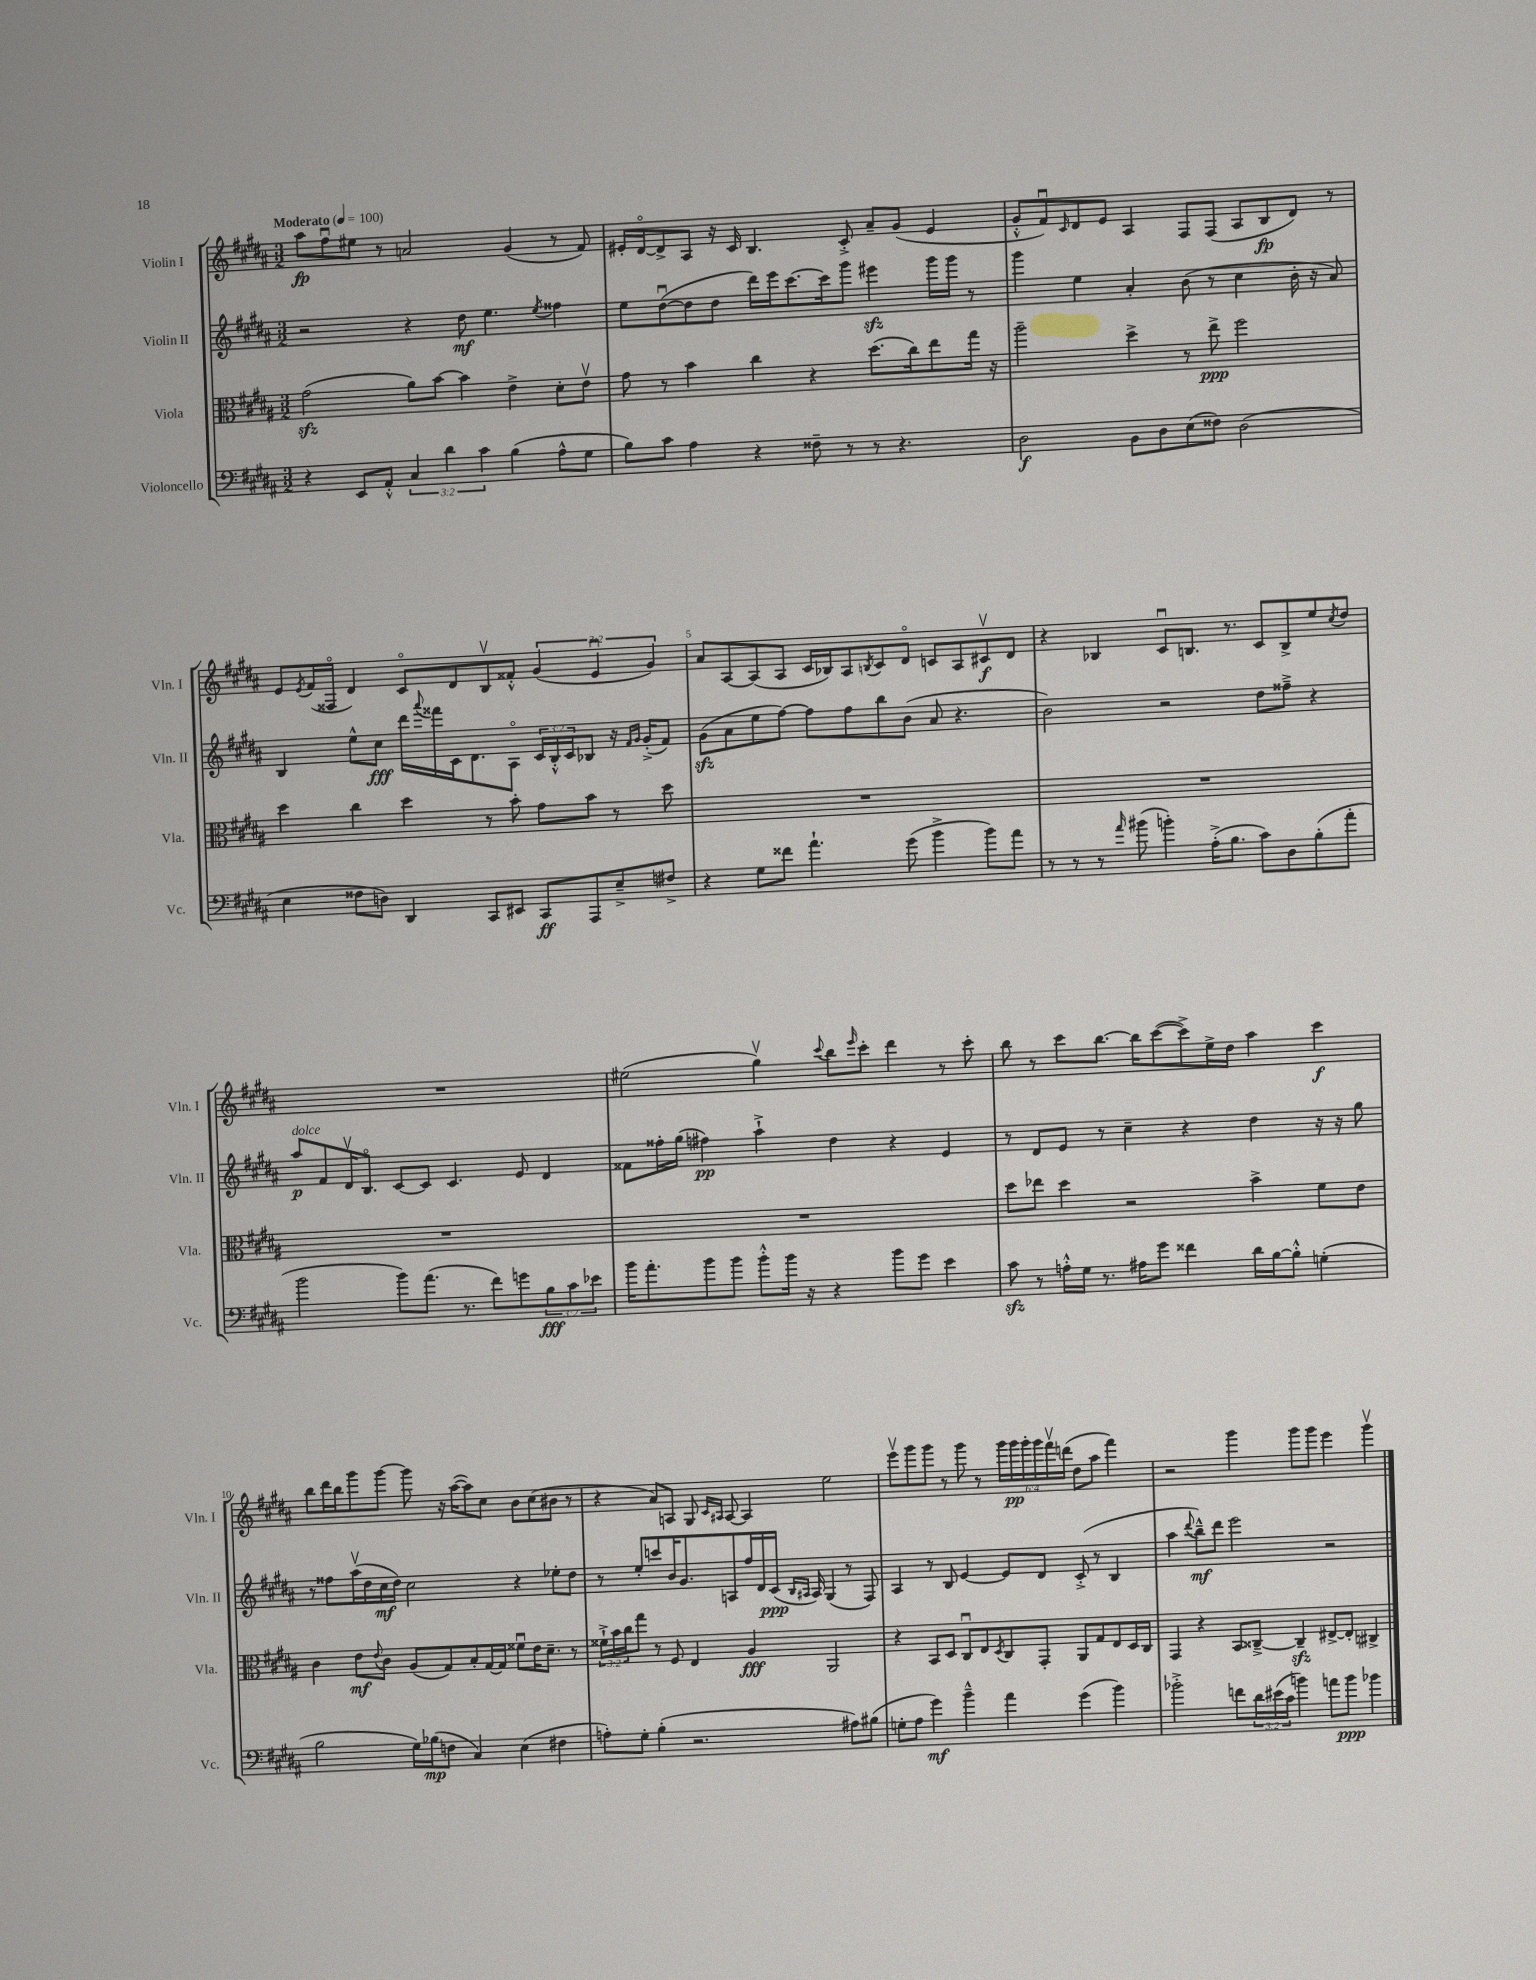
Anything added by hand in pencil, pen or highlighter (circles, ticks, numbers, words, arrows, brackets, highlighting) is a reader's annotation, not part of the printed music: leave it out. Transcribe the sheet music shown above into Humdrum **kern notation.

**kern	**dynam	**kern	**dynam	**kern	**dynam	**kern	**dynam
*part4	*part4	*part3	*part3	*part2	*part2	*part1	*part1
*staff4	*staff4	*staff3	*staff3	*staff2	*staff2	*staff1	*staff1
*I"Violoncello	*	*I"Viola	*	*I"Violin II	*	*I"Violin I	*
*I'Vc.	*	*I'Vla.	*	*I'Vln. II	*	*I'Vln. I	*
*clefF4	*	*clefC3	*	*clefG2	*	*clefG2	*
*k[f#c#g#d#a#]	*	*k[f#c#g#d#a#]	*	*k[f#c#g#d#a#]	*	*k[f#c#g#d#a#]	*
*M3/2	*	*M3/2	*	*M3/2	*	*M3/2	*
*MM100	*	*MM100	*	*MM100	*	*MM100	*
=1	=1	=1	=1	=1	=1	=1	=1
!	!	!	!	!	!	!LO:TX:a:B:t=Moderato	!
4r	.	(2g#zz\	.	2r	.	8aa#\L	fp
.	.	.	.	.	.	8ff#u\	.
8EE/L	.	.	.	.	.	8ee#X\J	.
8AA#'^^/J	.	.	.	.	.	8r	.
6C#/	.	8a#\L)	.	4r	.	2an/	.
.	.	[8b\J	.	.	.	.	.
6d#\	.	.	.	.	.	.	.
.	.	4b\]	.	8dd#\	mf	.	.
6c#\	.	.	.	.	.	.	.
.	.	.	.	4.ee\	.	.	.
(4B\	.	4e^\	.	.	.	(4g#/	.
.	.	.	.	8qee/	.	.	.
8A#^^\L	.	8d#'\L	.	4ff##X\	.	8r	.
8G#\J	.	8ev\J	.	.	.	8f#/)	.
=2	=2	=2	=2	=2	=2	=2	=2
8B\L)	.	8g#\	.	8ee\L	.	16e#X'/LL	.
.	.	.	.	.	.	[16d#/J	.
8c#\J	.	8r	.	([8dd#u\	.	8d#^/]	.
4A#\	.	4b\	.	8dd#\]	.	8A#/J	.
.	.	.	.	8dd#\J	.	16r	.
.	.	.	.	.	.	16c#/	.
4r	.	4cc#\	.	16ddd#\LL)	.	4.B/	.
.	.	.	.	16eee\J	.	.	.
.	.	.	.	[8.ccc#\	.	.	.
8F##X~\	.	4r	.	.	.	.	.
.	.	.	.	16ccc#\k]	.	.	.
8r	.	.	.	8ggg#\J	.	8c#'^/	.
8r	.	(8.dd#\L	.	4eee#Xzz\	.	8a#~/L	.
4.r	.	.	.	.	.	(8g#/J	.
.	.	16cc#\k)	.	.	.	.	.
.	.	8ee\	.	16ggg#\LL	.	4e#/	.
.	.	.	.	16ggg#\JJ	.	.	.
.	.	16gg#\Jk	.	8r	.	.	.
.	.	16r	.	.	.	.	.
=3	=3	=3	=3	=3	=3	=3	=3
2D#\	f	2aa#~\	.	4ggg#\	.	8g#'^^/L	.
.	.	.	.	.	.	8f#u/)	.
.	.	.	.	.	.	16qqc#/	.
.	.	.	.	4ee\	.	8d#/	.
.	.	.	.	.	.	8e/J	.
8BB\L	.	4dd#^\	.	4a#'/	.	4A#/	.
8D#\	.	.	.	.	.	.	.
(8E\	.	8r	.	(8b\	.	8F#/L	.
8F##X\J)	.	8ee^\	ppp	8r	.	(8F#/J	.
(2D#\	.	2ff#\	.	4cc#\	.	8A#/L	.
.	.	.	.	.	.	8B/	fp
.	.	.	.	16b'\	.	8d#/J)	.
.	.	.	.	16r	.	.	.
.	.	.	.	8a#/)	.	8r	.
!!LO:LB:g=z
=4	=4	=4	=4	=4	=4	=4	=4
4E\	.	4dd#\	.	4B/	.	8e/L	.
.	.	.	.	.	.	8qe/	.
.	.	.	.	.	.	(16f#/L	.
.	.	.	.	.	.	16F##X/JJ	.
8F##X\L	.	4cc#\	.	8ee^^\L	.	4d#/)	.
8Dn\J)	.	.	.	8cc#\J	fff	.	.
4DD#/	.	4dd#\	.	16ddd#\LL	.	8c#/L	.
.	.	.	.	8qqaaa#/	.	.	.
.	.	.	.	16fff##X\	.	.	.
.	.	.	.	16c#\J	.	8d#/	.
.	.	.	.	8.d#\	.	.	.
8CC#/L	.	8r	.	.	.	8Bv/	.
8EE#X/J	.	8b'\	.	8A#\J	.	8f##X'^^/J	.
8CC#/L	ff	8g#\L	.	24c#/LL	.	(6g#/	.
.	.	.	.	24B'^^/	.	.	.
.	.	.	.	24c#/J	.	.	.
8AAA#/	.	8b\J	.	8B-X/J	.	.	.
.	.	.	.	.	.	6eu/	.
8E~^/	.	8r	.	16r	.	.	.
.	.	.	.	16qqf#/LL	.	.	.
.	.	.	.	16qqg#/JJ	.	.	.
.	.	.	.	(16g#'^/KL	.	.	.
.	.	.	.	.	.	6g#/)	.
8F#X^/J	.	8dd#\	.	8f#/J)	.	.	.
=5	=5	=5	=5	=5	=5	=5	=5
4r	.	1.r	.	(8g#zz\L	.	8a#/L	.
.	.	.	.	8a#\	.	[8A#/	.
8G#\L	.	.	.	8ee\	.	(8A#/]	.
8f##X\J	.	.	.	[8ff#\J)	.	8A#/J	.
4.a#`\	.	.	.	8ff#\L]	.	16c#/LL	.
.	.	.	.	.	.	16B-X/J)	.
.	.	.	.	8ff#\	.	8A#/	.
.	.	.	.	.	.	8qBn/	.
.	.	.	.	8bb\	.	8c#/	.
(8g#\	.	.	.	(8b\J	.	8d#/J	.
4b^\	.	.	.	8a#/	.	8cn/L	.
.	.	.	.	4.r	.	8A#/	.
8b\L)	.	.	.	.	.	8c#Xv/	f
8a#\J	.	.	.	.	.	8d#/J	.
=6	=6	=6	=6	=6	=6	=6	=6
8r	.	1.r	.	2b\)	.	4r	.
8r	.	.	.	.	.	.	.
8r	.	.	.	.	.	4B-X/	.
16qqa#/	.	.	.	.	.	.	.
(8b#X\	.	.	.	.	.	.	.
4bn'\)	.	.	.	2r	.	8c#u/L	.
.	.	.	.	.	.	8.Bn/J	.
(16A#'^\KL	.	.	.	.	.	.	.
8.B\J	.	.	.	.	.	8.r	.
8c#\L)	.	.	.	8dd#\L	.	8c#/L	.
8D#\	.	.	.	8ff##X~^\J	.	8B^/	.
(8B'\	.	.	.	4r	.	8ee/	.
.	.	.	.	.	.	8qcc#/	.
8a#'\J	.	.	.	.	.	8dd#/J	.
!!LO:LB:g=z
=7	=7	=7	=7	=7	=7	=7	=7
!	!	!	!	!LO:TX:a:i:t=dolce	!	!	!
2b\	.	1.r	.	8aa#/L	p	1.r	.
.	.	.	.	8f#/	.	.	.
.	.	.	.	16d#v/K	.	.	.
.	.	.	.	8.B/J	.	.	.
8b\L)	.	.	.	[8c#/L	.	.	.
(8.a#\J	.	.	.	8c#/J]	.	.	.
.	.	.	.	4.c#/	.	.	.
8.r	.	.	.	.	.	.	.
8f#\L)	.	.	.	.	.	.	.
8gn\	.	.	.	8e/	.	.	.
12B\	fff	.	.	4d#/	.	.	.
12c#\	.	.	.	.	.	.	.
12e-X\J	.	.	.	.	.	.	.
=8	=8	=8	=8	=8	=8	=8	=8
16b\KL	.	1.r	.	8f##X\L	.	(2ee#X\	.
8.a#'\	.	.	.	.	.	.	.
.	.	.	.	16ff##X'\L	.	.	.
.	.	.	.	(16gg#\JJ	.	.	.
8b\	.	.	.	4ff#X\)	pp	.	.
8b\J	.	.	.	.	.	.	.
8b'^^\L	.	.	.	4aa#`^\	.	4gg#v\)	.
16b\Jk	.	.	.	.	.	.	.
16r	.	.	.	.	.	.	.
.	.	.	.	.	.	8qqccc#/	.
4r	.	.	.	4dd#\	.	8bb\L	.
.	.	.	.	.	.	16qqeee/	.
.	.	.	.	.	.	8ccc#'\J	.
8b\L	.	.	.	4r	.	4ddd#\	.
8g#\J	.	.	.	.	.	.	.
4e\	.	.	.	4e/	.	8r	.
.	.	.	.	.	.	8ccc#'\	.
=9	=9	=9	=9	=9	=9	=9	=9
8c#zz\	.	8dd#\L	.	8r	.	8bb\	.
8r	.	8ee-X\J	.	8d#/L	.	8r	.
16An'^^\LL	.	4dd#\	.	8e/J	.	8ccc#\L	.
16G#\JJ	.	.	.	.	.	.	.
8.r	.	.	.	8r	.	[8.bb\J	.
.	.	2r	.	4cc#~\	.	.	.
16A#X\KL	.	.	.	.	.	16bb\KL]	.
8g#\J	.	.	.	.	.	([8ccc#\	.
4f##X\	.	.	.	4r	.	8ccc#^\])	.
.	.	.	.	.	.	16ee^\L	.
.	.	.	.	.	.	16dd#\JJ	.
16d#\LL	.	4b^\	.	4dd#\	.	4aa#\	.
[16B\J	.	.	.	.	.	.	.
8B'^^\J]	.	.	.	.	.	.	.
(4Gn'\	.	8f#\L	.	16r	.	4ccc#\	f
.	.	.	.	16r	.	.	.
.	.	8e\J	.	8gg#\	.	.	.
!!LO:LB:g=z
=10	=10	=10	=10	=10	=10	=10	=10
2B\	.	4c#\	.	8r	.	8bb\L	.
.	.	.	.	8ff##X\L	.	16ddd#\L	.
.	.	.	.	.	.	16bb\J	.
.	.	8e\L	mf	(16aa#v\L	.	8ggg#\	.
.	.	.	.	16dd#\	.	.	.
.	.	8qqe/	.	.	.	.	.
.	.	8c#\J	.	16cc#\	mf	[8ggg#\J	.
.	.	.	.	16dd#\JJ)	.	.	.
16G#\LL)	.	(8A#/L	.	2cc#\	.	8ggg#\]	.
(16B-X\J	mp	.	.	.	.	.	.
8Fn\J	.	8G#/)	.	.	.	16r	.
.	.	.	.	.	.	([16aa#\KL	.
4C#/)	.	8B'/	.	.	.	8aa#\])	.
.	.	[16G#/L	.	.	.	8cc#\J	.
.	.	16G#/JJ]	.	.	.	.	.
(4E\	.	8f##Xu\L	.	4r	.	8b\L	.
.	.	16e\K	.	.	.	(8cc#\	.
.	.	8.d#~\J	.	.	.	.	.
4F#X\	.	.	.	8ee-X'\L	.	8b#X\J	.
.	.	8r	.	8dd#\J	.	8r	.
=11	=11	=11	=11	=11	=11	=11	=11
8An'\L)	.	24f##X`^\LL	.	8r	.	4r	.
.	.	24b\	.	.	.	.	.
.	.	24cc#\J	.	.	.	.	.
8G#'\J	.	8gg#\J	.	8ee'/L	.	.	.
(4B'\	.	8r	.	8cccn/	.	8a#/L)	.
.	.	8F#/	.	16b/K	.	8An/J	.
.	.	.	.	8.g#/	.	.	.
2.r	.	4E/	.	.	.	8G#/	.
.	.	.	.	.	.	16qqc#/LL	.
.	.	.	.	.	.	16qqA#X/JJ	.
.	.	.	.	8An/	.	[8A#/	.
.	.	4A#/	fff	16ff#/L	.	4A#/]	.
.	.	.	.	16d#/	.	.	.
.	.	.	.	(16c#/JJ	ppp	.	.
.	.	.	.	16qqB/LL	.	.	.
.	.	.	.	16qqA#X/JJ	.	.	.
.	.	.	.	16A#/)	.	.	.
.	.	2AA#/	.	(4G#/	.	2ee\	.
8A#X\L)	.	.	.	8r	.	.	.
(8B#X\J	.	.	.	8F#/)	.	.	.
=12	=12	=12	=12	=12	=12	=12	=12
8Gn'\L	.	4r	.	4A#/	.	8eeev\L	.
8A#\J	.	.	.	.	.	8ggg#\	.
4g#\)	mf	8BB/L	.	8r	.	8ggg#\J	.
.	.	8D#/J	.	8B/	.	8r	.
4b~^^\	.	8C#u/L	.	[4e/	.	8ggg#\	.
.	.	8E/	.	.	.	8r	.
.	.	8qD#/	.	.	.	.	.
4a#\	.	8C#/	.	8e/L]	.	24ggg#\LL	.
.	.	.	.	.	.	24ggg#\	pp
.	.	.	.	.	.	24ggg#'\	.
.	.	8GG#'/J	.	8d#/J	.	24ggg#\	.
.	.	.	.	.	.	24fff#v\	.
.	.	.	.	.	.	(24dddn\JJ	.
(4g#\	.	8AA#/L	.	(8c#'^/	.	8dd#\L	.
.	.	8G#/	.	8r	.	8aa#\J	.
4b\)	.	8E/	.	4B/	.	4fff#\)	.
.	.	16D#/L	.	.	.	.	.
.	.	16C#/JJ	.	.	.	.	.
=13	=13	=13	=13	=13	=13	=13	=13
2b-X'^\	.	4GG#/	.	4aa#\	.	2r	.
.	.	.	.	8qqddd#/	.	.	.
.	.	4r	.	8bb~^^\L)	mf	.	.
.	.	.	.	8ddd#\J	.	.	.
8fn\L	.	8BB/L	.	2eee\	.	4ggg#\	.
24d#\L	.	[8C##X~^/J	.	.	.	.	.
(24e#X\	.	.	.	.	.	.	.
24c#\JJ	.	.	.	.	.	.	.
4bn\)	.	4C##zz~/]	.	.	.	8ggg#\L	.
.	.	.	.	.	.	8ggg#\J	.
8an\L	.	[8E#X^/L	.	2r	.	4eee\	.
8b\J	ppp	8E#'/J]	.	.	.	.	.
4b-X\	.	4C#X^/	.	.	.	4ggg#v\	.
==	==	==	==	==	==	==	==
*-	*-	*-	*-	*-	*-	*-	*-
